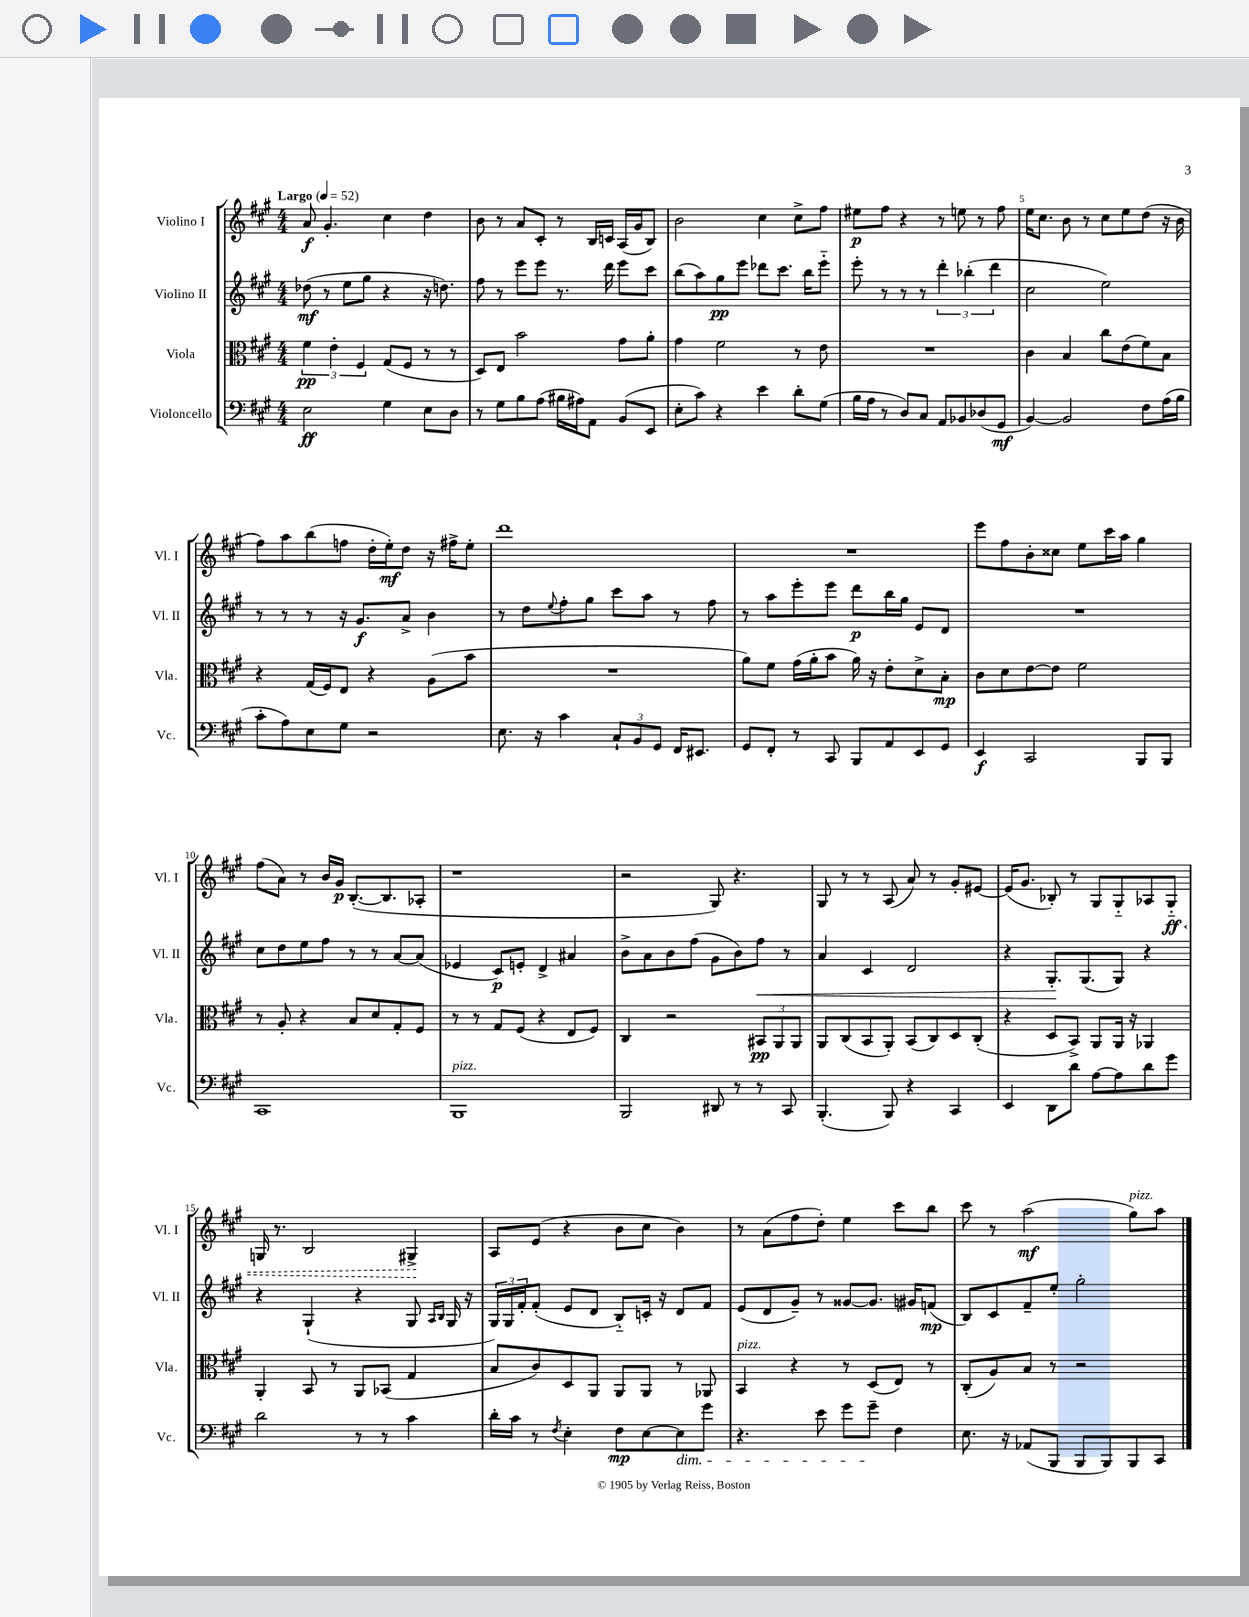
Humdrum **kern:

**kern	**dynam	**kern	**dynam	**kern	**dynam	**kern	**dynam
*part4	*part4	*part3	*part3	*part2	*part2	*part1	*part1
*staff4	*staff4	*staff3	*staff3	*staff2	*staff2	*staff1	*staff1
*I"Violoncello	*	*I"Viola	*	*I"Violino II	*	*I"Violino I	*
*I'Vc.	*	*I'Vla.	*	*I'Vl. II	*	*I'Vl. I	*
*clefF4	*	*clefC3	*	*clefG2	*	*clefG2	*
*k[f#c#g#]	*	*k[f#c#g#]	*	*k[f#c#g#]	*	*k[f#c#g#]	*
*M4/4	*	*M4/4	*	*M4/4	*	*M4/4	*
*MM52	*	*MM52	*	*MM52	*	*MM52	*
=1	=1	=1	=1	=1	=1	=1	=1
!	!	!	!	!	!	!LO:TX:a:B:t=Largo	!
2E\	ff	6f#\	pp	(8dd-X\	mf	8a/	f
.	.	.	.	8r	.	4.g#'/	.
.	.	6e'\	.	.	.	.	.
.	.	.	.	8ee\L	.	.	.
.	.	6F#/	.	.	.	.	.
.	.	.	.	8gg#\J	.	.	.
4G#\	.	(8G#/L	.	4r	.	4cc#\	.
.	.	8F#/J	.	.	.	.	.
8E\L	.	8r	.	16r	.	4dd\	.
.	.	.	.	8.ddn\)	.	.	.
8D\J	.	8r	.	.	.	.	.
=2	=2	=2	=2	=2	=2	=2	=2
8r	.	8D/L)	.	8ff#\	.	8b\	.
8G#\L	.	8E/J	.	8r	.	8r	.
8B\	.	2b\	.	8eee\L	.	8a/L	.
(8A\J	.	.	.	8eee\J	.	8c#'/J	.
16B#X\LL	.	.	.	8.r	.	8r	.
16A#X\J)	.	.	.	.	.	.	.
8AA\J	.	.	.	.	.	16B/LL	.
.	.	.	.	16ddd\	.	16cn/JJ	.
(8BB/L	.	8g#\L	.	8eee\L	.	(16A/LL	.
.	.	.	.	.	.	16g#/J	.
8EE/J	.	8a'\J	.	8ccc#\J	.	8B/J)	.
=3	=3	=3	=3	=3	=3	=3	=3
8E'\L	.	4g#\	.	(8bb\L	.	2b\	.
8c#\J)	.	.	.	8aa\)	.	.	.
4r	.	2f#\	.	8gg#\	pp	.	.
.	.	.	.	8eee\J	.	.	.
4e\	.	.	.	8ddd-X\L	.	4cc#\	.
.	.	.	.	8.ccc#\J	.	.	.
8d'\L	.	8r	.	.	.	8cc#^\L	.
.	.	.	.	16bb\KL	.	.	.
(8G#\J	.	8e\	.	8eee\J	.	8ff#\J	.
=4	=4	=4	=4	=4	=4	=4	=4
16B\LL	.	1r	.	8eee'\	.	8ee#X\L	p
16A\JJ	.	.	.	.	.	.	.
8r	.	.	.	8r	.	8ff#\J	.
8D/L)	.	.	.	8r	.	4r	.
8C#/J	.	.	.	8r	.	.	.
8AA/L	.	.	.	6ddd'\	.	8r	.
8BB-X/	.	.	.	.	.	8een\	.
.	.	.	.	(6bb-X'\	.	.	.
(8D-X/	.	.	.	.	.	8r	.
.	.	.	.	6ddd\	.	.	.
8GG#/J	mf	.	.	.	.	8ff#\	.
=5	=5	=5	=5	=5	=5	=5	=5
[4BB/)	.	4c#\	.	2cc#\	.	16ee\KL	.
.	.	.	.	.	.	8.cc#\J	.
2BB/]	.	4B/	.	.	.	8b\	.
.	.	.	.	.	.	8r	.
.	.	8cc#\L	.	2ee\)	.	8cc#\L	.
.	.	(8e\	.	.	.	8ee\	.
8F#\L	.	8f#\)	.	.	.	(8dd\J	.
(16A\L	.	8B\J	.	.	.	16r	.
16B\JJ	.	.	.	.	.	16b\	.
!!LO:LB:g=z
=6	=6	=6	=6	=6	=6	=6	=6
8c#'\L	.	4r	.	8r	.	8ff#\L)	.
8A\)	.	.	.	8r	.	8aa\	.
8E\	.	(16G#/LL	.	8r	.	(8bb\	.
.	.	16F#/J)	.	.	.	.	.
8G#\J	.	8E/J	.	16r	.	8ffn\J	.
.	.	.	.	8.g#/L	f	.	.
2r	.	4r	.	.	.	16dd'\LL	.
.	.	.	.	.	.	16ee'\J)	mf
.	.	.	.	8a^/J	.	8dd\J	.
.	.	(8A\L	.	4b\	.	16r	.
.	.	.	.	.	.	16ff#X^\KL	.
.	.	8b\J	.	.	.	8ee'\J	.
=7	=7	=7	=7	=7	=7	=7	=7
8.E\	.	1r	.	8r	.	1ddd	.
.	.	.	.	8dd\L	.	.	.
16r	.	.	.	.	.	.	.
.	.	.	.	8qqee/	.	.	.
4c#\	.	.	.	8ff#'\	.	.	.
.	.	.	.	8gg#\J	.	.	.
12C#`/L	.	.	.	8ccc#\L	.	.	.
12BB/	.	.	.	.	.	.	.
.	.	.	.	8aa\J	.	.	.
12GG#/J	.	.	.	.	.	.	.
16FF#/KL	.	.	.	8r	.	.	.
8.EE#X/J	.	.	.	.	.	.	.
.	.	.	.	8ff#\	.	.	.
=8	=8	=8	=8	=8	=8	=8	=8
8GG#/L	.	8a\L)	.	8r	.	1r	.
8FF#'/J	.	8f#\J	.	8aa\L	.	.	.
8r	.	(16g#\LL	.	8eee'\	.	.	.
.	.	16a'\J	.	.	.	.	.
8CC#/	.	8b\J	.	8eee\J	.	.	.
8BBB/L	.	16a\)	.	8ddd\L	p	.	.
.	.	16r	.	.	.	.	.
8AA/	.	8e'\L	.	16bb\L	.	.	.
.	.	.	.	16gg#\JJ	.	.	.
8EE/	.	8d^\	.	8e/L	.	.	.
8GG#/J	.	8B'\J	mp	8d/J	.	.	.
=9	=9	=9	=9	=9	=9	=9	=9
4EE/	f	8c#\L	.	1r	.	8eee\L	.
.	.	8d\	.	.	.	8ff#\	.
2CC#/	.	[8e\	.	.	.	8b'\	.
.	.	8e\J]	.	.	.	8cc##X\J	.
.	.	2f#\	.	.	.	8ee\L	.
.	.	.	.	.	.	16ccc#\L	.
.	.	.	.	.	.	16aa\JJ	.
8BBB/L	.	.	.	.	.	4gg#\	.
8BBB/J	.	.	.	.	.	.	.
!!LO:LB:g=z
=10	=10	=10	=10	=10	=10	=10	=10
1CC#	.	8r	.	8cc#\L	.	(8ff#\L	.
.	.	8A'/	.	8dd\	.	8a\J)	.
.	.	4r	.	8ee\	.	8r	.
.	.	.	.	8ff#\J	.	16b/LL	.
.	.	.	.	.	.	16g#/JJ	p
.	.	8B/L	.	8r	.	([8.B'/L	.
.	.	8d/	.	8r	.	.	.
.	.	.	.	.	.	8.B/]	.
.	.	8G#'/	.	[8a/L	.	.	.
.	.	8F#/J	.	(8a/J]	.	8A-X'/J	.
=11	=11	=11	=11	=11	=11	=11	=11
!LO:TX:a:i:t=pizz.	!	!	!	!	!	!	!
1BBB	.	8r	.	4e-X/	.	1r	.
.	.	8r	.	.	.	.	.
.	.	8G#/L	.	8c#/L)	p	.	.
.	.	(8F#/J	.	8en'/J	.	.	.
.	.	4r	.	4d^/	.	.	.
.	.	8E/L	.	4a#X/	.	.	.
.	.	8F#/J)	.	.	.	.	.
=12	=12	=12	=12	=12	=12	=12	=12
2BBB/	.	4C#/	.	8b^\L	.	2r	.
.	.	.	.	8a\	.	.	.
.	.	2r	.	8b\	.	.	.
.	.	.	.	(8ff#\J	.	.	.
8DD#X/	.	.	.	8g#\L	.	8G#/)	.
8r	.	.	.	8b\)	.	4.r	.
!	!	!	!	!	!LO:HP:b	!	!
8r	.	12BB#X/L	pp	8ff#\J	<	.	.
.	.	12AA/	.	.	.	.	.
8CC#/	.	.	.	8r	.	.	.
.	.	12AA/J	.	.	.	.	.
=13	=13	=13	=13	=13	=13	=13	=13
(4.BBB'/	.	8AA/L	.	4a/	.	8G#/	.
.	.	(8C#/	.	.	.	8r	.
.	.	8BB/	.	4c#/	.	8r	.
8BBB/)	.	8AA'/J)	.	.	.	(8A/	.
4r	.	(8BB/L	.	2d/	.	8a/)	.
.	.	8C#/)	.	.	.	8r	.
4CC#/	.	8D/	.	.	.	8g#'/L	.
.	.	(8C#'/J	.	.	.	[8e#X/J	.
=14	=14	=14	=14	=14	=14	=14	=14
4EE/	.	4r	.	4r	.	(16e#/KL]	.
.	.	.	.	.	.	8.g#/J	.
8DD\L	.	8D/L	.	8.G#'/L	.	8B-X'/)	.
8d\J	.	8BB^/J)	.	.	.	8r	.
.	.	.	.	(8.G#/	[	.	.
[8A\L	.	8AA/L	.	.	.	8G#/L	.
8A\]	.	16AA/Jk	.	8G#/J)	.	8G#/	.
.	.	16r	.	.	.	.	.
8d\	.	4AA-X/	.	4r	.	8A-X/	.
!	!	!	!	!	!	!	!LO:HP:b
8g#\J	.	.	.	.	.	8G#/J	< ff
!!LO:LB:g=z
=15	=15	=15	=15	=15	=15	=15	=15
2d\	.	4AA'/	.	4r	.	16Gn/	.
.	.	.	.	.	.	8.r	.
.	.	8BB/	.	(4G#`/	.	2B/	.
.	.	8r	.	.	.	.	.
8r	.	8AA/L	.	4r	.	.	.
8r	.	(8BB-X/J	.	.	.	.	.
4c#\	.	4G#/	.	8G#/	.	4G#X^/	.
.	.	.	.	16qqA/LL	.	.	.
.	.	.	.	16qqB/JJ	.	.	.
.	.	.	.	16G#/	.	.	.
.	.	.	.	16r	.	.	.
.	.	.	.	.	.	.	[
=16	=16	=16	=16	=16	=16	=16	=16
16d'\LL	.	8B/L	.	24G#/LL)	.	8A/L	.
.	.	.	.	24G#/	.	.	.
16c#\JJ	.	.	.	.	.	.	.
.	.	.	.	24f#'/J	.	.	.
8r	.	8c#/)	.	(8f#'/J	.	(8e/J	.
8qF#/	.	.	.	.	.	.	.
4E'\	.	8D/	.	8e/L	.	4r	.
.	.	8AA/J	.	8d/J	.	.	.
8F#\L	mp	8AA/L	.	8B/L)	.	8b\L	.
[8E\	.	8AA/J	.	16cn'/Jk	.	8cc#\J	.
.	.	.	.	16r	.	.	.
!LO:TX:b:i:t=dim.	!	!	!	!	!	!	!
8E\]	.	8r	.	8d/L	.	4b\)	.
8g#\J	.	8AA-X/	.	8f#/J	.	.	.
=17	=17	=17	=17	=17	=17	=17	=17
!	!	!LO:TX:a:i:t=pizz.	!	!	!	!	!
4.r	.	4BB/	.	(8e/L	.	8r	.
.	.	.	.	8d/	.	(8a\L	.
.	.	4r	.	8g#~/J)	.	8ff#\	.
8e\	.	.	.	8r	.	8dd'\J)	.
8g#\L	.	8r	.	[8g##X/L	.	4ee\	.
8g#~\J	.	(8D/L	.	8.g##/J]	.	.	.
4F#\	.	8E/J)	.	.	.	8ccc#\L	.
.	.	.	.	16g#X/KL	.	.	.
.	.	8r	.	(8fn/J	mp	8bb\J	.
=18	=18	=18	=18	=18	=18	=18	=18
8.E\	.	(8C#'/L	.	8B/L)	.	8ccc#\	.
.	.	8A/)	.	8c#/	.	8r	.
16r	.	.	.	.	.	.	.
(8AA-X/L	.	8B/J	.	8f#~/	.	(2aa\	mf
8BBB/J	.	8r	.	8ee'/J	.	.	.
8BBB/L	.	2r	.	2gg#'\	.	.	.
8BBB/)	.	.	.	.	.	.	.
!	!	!	!	!	!	!LO:TX:a:i:t=pizz.	!
8BBB/	.	.	.	.	.	8gg#\L)	.
8CC#/J	.	.	.	.	.	8aa\J	.
==	==	==	==	==	==	==	==
*-	*-	*-	*-	*-	*-	*-	*-
